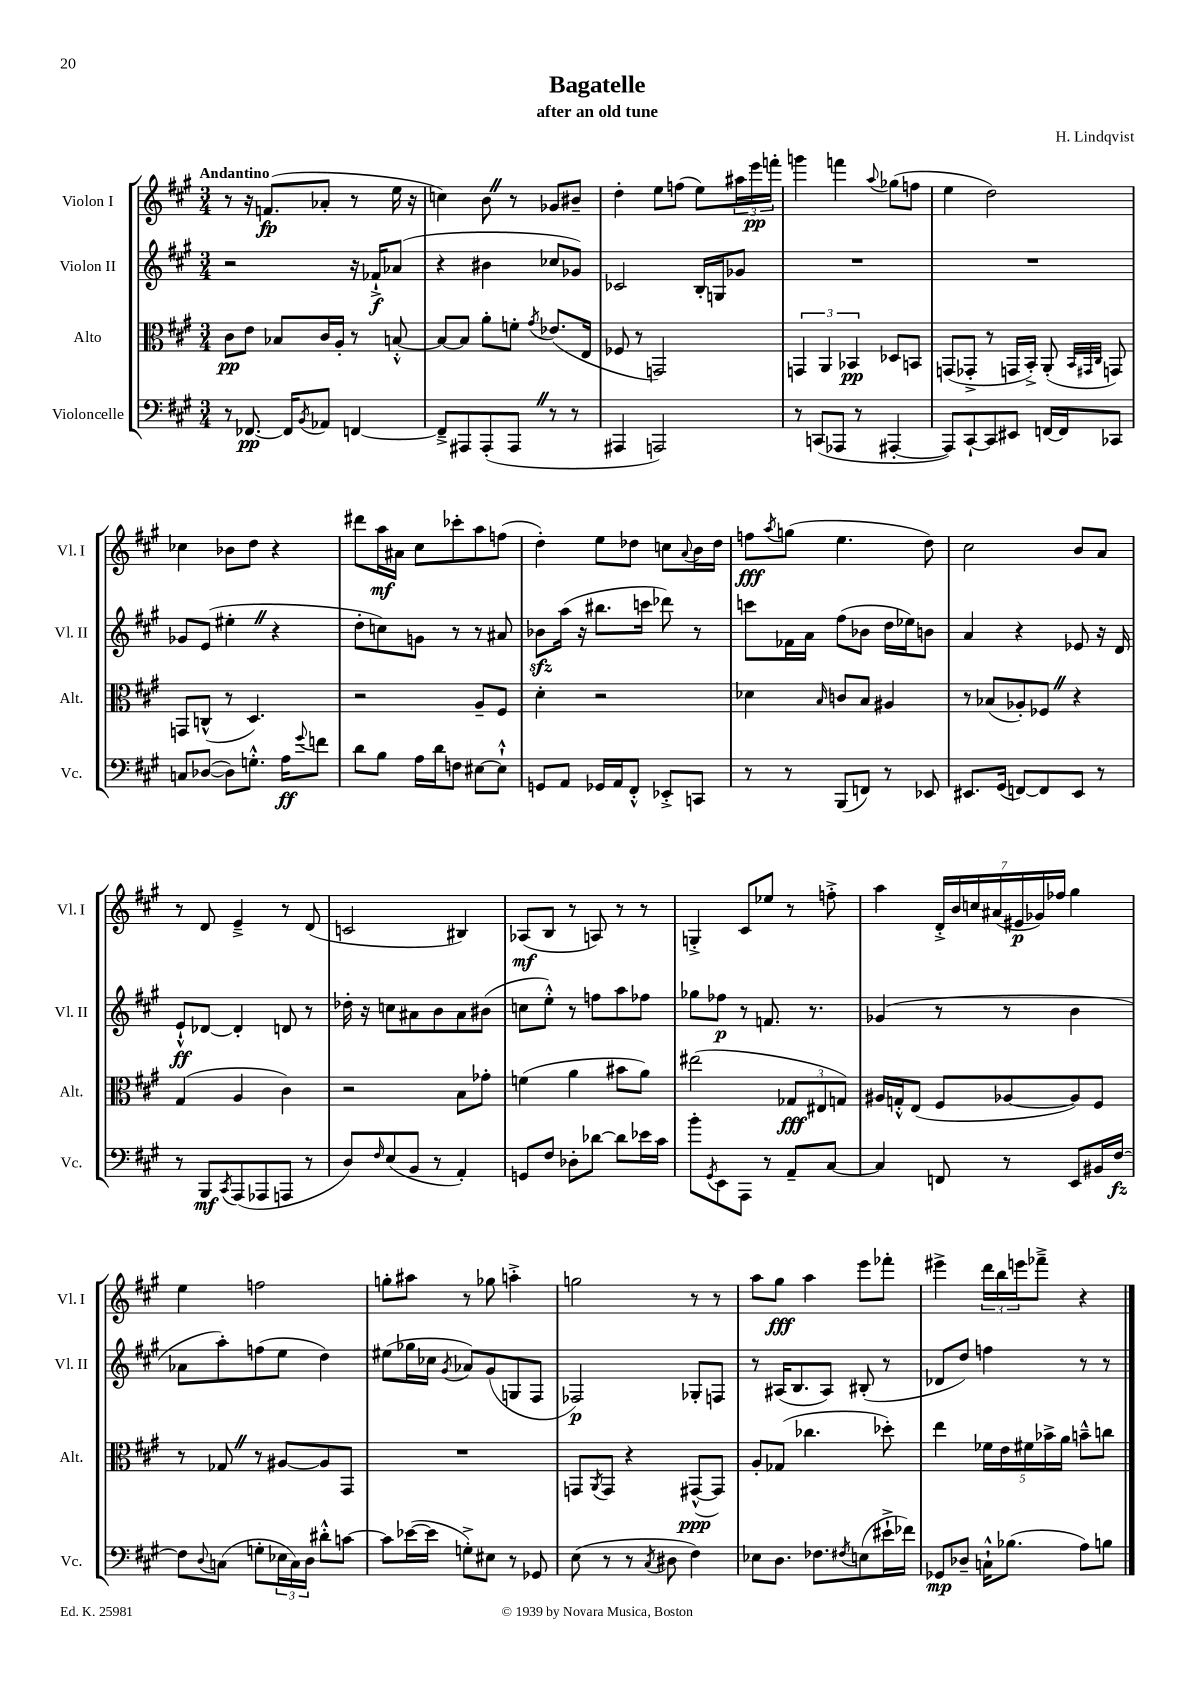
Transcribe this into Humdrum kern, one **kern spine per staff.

**kern	**kern	**kern	**kern
*staff4	*staff3	*staff2	*staff1
*clefF4	*clefC3	*clefG2	*clefG2
*k[f#c#g#]	*k[f#c#g#]	*k[f#c#g#]	*k[f#c#g#]
*M3/4	*M3/4	*M3/4	*M3/4
8r	8c#\L	2r	8r
[8.FF-/	8e\J	.	16r
.	.	.	(8.f/L
.	8B-/L	.	.
16FF-/]LK	.	.	.
8qBB/	.	.	.
8AA-/J	16c#/L	.	8a-'/J
.	16A'/JJ	.	.
[4FF/	8r	16r	8r
.	.	16f-`^/LK	.
.	[8B'^^/	(8a-/J	16ee\
.	.	.	16r
=	=	=	=
8FF~^/]L	8B/_L	4r	4cc\)
8AAA#/	8B/]J	.	.
(8AAA#'/	8a'\L	4b#\	8b\
8AAA#/J	8f'\J	.	8r
.	8qg#/	.	.
8r	(8.e-/L	8cc-/L	8g-/L
8r	.	8g-/J)	8b#~/J
.	16E/Jk	.	.
=	=	=	=
4AAA#/	8F-/	2c-/	4dd'\
.	8r	.	.
2AAA/)	2GG/)	.	8ee\L
.	.	.	(8ff\J
.	.	16B'/LL	8ee\L)
.	.	16G/J	.
.	.	8g-/J	24aa#\L
.	.	.	24eee\
.	.	.	24fff'\JJ
=	=	=	=
8r	6GG/	2.r	4ggg\
(8CC/L	.	.	.
.	6AA/	.	.
8AAA-/J	.	.	4fff\
.	6BB-/	.	.
8r	.	.	.
.	.	.	8qqaa/
[4AAA#'/	8D-/L	.	(8gg-\L
.	8BB/J	.	8ff\J
=	=	=	=
8AAA#/]L)	(8GG/L	2.r	4ee\
[8CC#`/	8GG-'^/J	.	.
8CC#/]	8r	.	2dd\)
8EE#/J	16GG/LL	.	.
.	16BB'^/JJ)	.	.
[16FF/LL	(8AA'/	.	.
16FF/]J	.	.	.
.	32qqBB/LLL	.	.
.	32qqGG#/	.	.
.	32qqC#/JJJ	.	.
8CC-/J	8GG/)	.	.
=	=	=	=
8C/L	8GG/L	8g-/L	4cc-\
([8D-/J	(8C^^/J	(8e/J	.
8D-\]L)	8r	4ee#'\	8b-\L
8.G'^^\J	4.D/)	.	8dd\J
.	.	4r	4r
16A\LK	.	.	.
8qqg#/	.	.	.
8f\J	.	.	.
=	=	=	=
8d\L	2r	8dd'\L	8ddd#\L
8B\J	.	8cc\)	16aa\L
.	.	.	16a#\JJ
16A\LL	.	8g\J	8cc#\L
16d\J	.	.	.
8F\J	.	8r	8ccc-'\
[8E#\L	8A~/L	8r	8aa\
8E#`^^\]J	8F#/J	8a#/	(8ff\J
=	=	=	=
8GG/L	4d'\	8b-\L	4dd'\)
8AA/J	.	(16aa\Jk	.
.	.	16r	.
16GG-/LL	2r	8.bb#\L	8ee\L
16AA/J	.	.	.
8FF#'^^/J	.	.	8dd-\J
.	.	16ccc\Jk	.
8EE-'^/L	.	8ddd-\)	8cc\L
.	.	.	8qqa/
8CC/J	.	8r	16b\L
.	.	.	16dd-\JJ
=	=	=	=
8r	4d-\	8ccc\L	8ff\L
.	.	.	8qaa/
8r	.	16f-\L	(8gg\J
.	.	16a\JJ	.
.	16qqB/	.	.
(8BBB/L	8c/L	(8ff#\L	4.ee\
8FF/J)	8B/J	8b-\J	.
8r	4A#/	16dd\LL	.
.	.	16ee-\J)	.
8EE-/	.	8b\J	8dd\)
=	=	=	=
8.EE#/L	8r	4a/	2cc#\
.	(8B-/L	.	.
(16GG#/Jk	.	.	.
[8FF/L)	8A-'/)	4r	.
8FF/]	8F-/J	.	.
8EE#/J	4r	8e-/	8b/L
8r	.	16r	8a/J
.	.	16d/	.
=	=	=	=
8r	(4G#/	8e`^^/L	8r
8BBB/L	.	[8d-/J	8d/
8qCC#/	.	.	.
(8AAA/	4A/	4d-'/]	4e~^/
8AAA-/	.	.	.
8AAA/J	4c#\)	8d/	8r
8r	.	8r	(8d/
=	=	=	=
8D/L)	2r	16dd-'\	2c/
.	.	16r	.
16qqF#/	.	.	.
(8E/	.	8cc\L	.
8BB/J	.	8a#\	.
8r	.	8b\	.
4AA'/)	8B\L	8a#\	4B#/)
.	8g-'\J	(8b#\J	.
=	=	=	=
8GG/L	(4f\	8cc\L	(8A-/L
8F#/J	.	8ee'^^\J)	8B/J
8D-'\L	4a\	8r	8r
[8d-\J	.	8ff\L	8A/)
8d-\]L	8b#\L	8aa\	8r
16e-\L	8a\J)	8ff-\J	8r
16c#\JJ	.	.	.
=	=	=	=
8b'\L	(2ee#\	8gg-\L	4G'^/
8qGG#/	.	.	.
8EE\	.	8ff-\J	.
8AAA\J	.	8r	8c#/L
8r	.	8.f/	8ee-/J
8AA~/L	12G-/L	.	8r
.	.	8.r	.
.	12E#/	.	.
[8C#/J	.	.	8ff'^\
.	12G/J)	.	.
=	=	=	=
4C#/]	16A#/LL	(4g-/	4aa\
.	16G'^^/J	.	.
.	(8E/J	.	.
8FF/	8F#/L	8r	28d'^/LL
.	.	.	28b/
.	.	.	28cc/
.	.	.	(28a#/
8r	[8A-/	8r	.
.	.	.	28e#/
.	.	.	28g-/)
.	.	.	28ff-/JJ
8EE/L	8A-/])	4b\	4gg#\
16BB#/L	8F#/J	.	.
[16F#/JJ	.	.	.
=	=	=	=
8F#\]L	8r	8a-\L	4ee\
8qqD/	.	.	.
(8C\J	8G-/	8aa'\)	.
8G'\L	8r	(8ff\	2ff\
24E-\L	[8A#/L	8ee\J	.
24C\)	.	.	.
24D\JJ	.	.	.
8d#'^^\L	8A#/]	4dd\)	.
[8c\J	8GG#/J	.	.
=	=	=	=
8c\]L	2.r	(8ee#\L	8gg'\L
([16e-\L	.	16gg-\L	8aa#\J
16e-\]JJ	.	16cc-\JJ	.
.	.	8qg#/	.
8G'^\L)	.	8a-/L)	8r
8E#\J	.	(8g#/	8gg-\
8r	.	8G/	4aa'^\
8GG-/	.	8F#/J	.
=	=	=	=
(8E\	8GG/L	2F-/)	2gg\
.	8qAA/	.	.
8r	8GG/J	.	.
8r	4r	.	.
8qC#/	.	.	.
8D#\	.	.	.
4F#\)	([8GG#^^/L	8G-'/L	8r
.	8GG#/]J)	8F/J	8r
=	=	=	=
8E-\L	8A'/L	8r	8aa\L
8.D\J	(8G-/J	(16A#/LK	8gg#\J
.	.	8.B/	.
.	4.cc-\	.	4aa\
8.F-\L	.	.	.
.	.	8A#/J)	.
8qF#/	.	.	.
(8E\	.	(8B#'/	8eee\L
16e#`^\L	8dd-'\)	8r	8fff-'\J
16f-\JJ)	.	.	.
=	=	=	=
8GG-/L	4ee\	8d-/L	4eee#^\
8D-~/J	.	8dd/J)	.
16C`^^\LK	20f-\LL	4ff\	24ddd\LL
.	.	.	24bb\
.	20e\	.	.
(8.B-\J	.	.	.
.	.	.	24eee\J
.	20f#\	.	.
.	.	.	8fff-~^\J
.	20b-^\	.	.
.	20a\JJ	.	.
8A\L)	8b~^^\L	8r	4r
8B\J	8cc\J	8r	.
==	==	==	==
*-	*-	*-	*-
